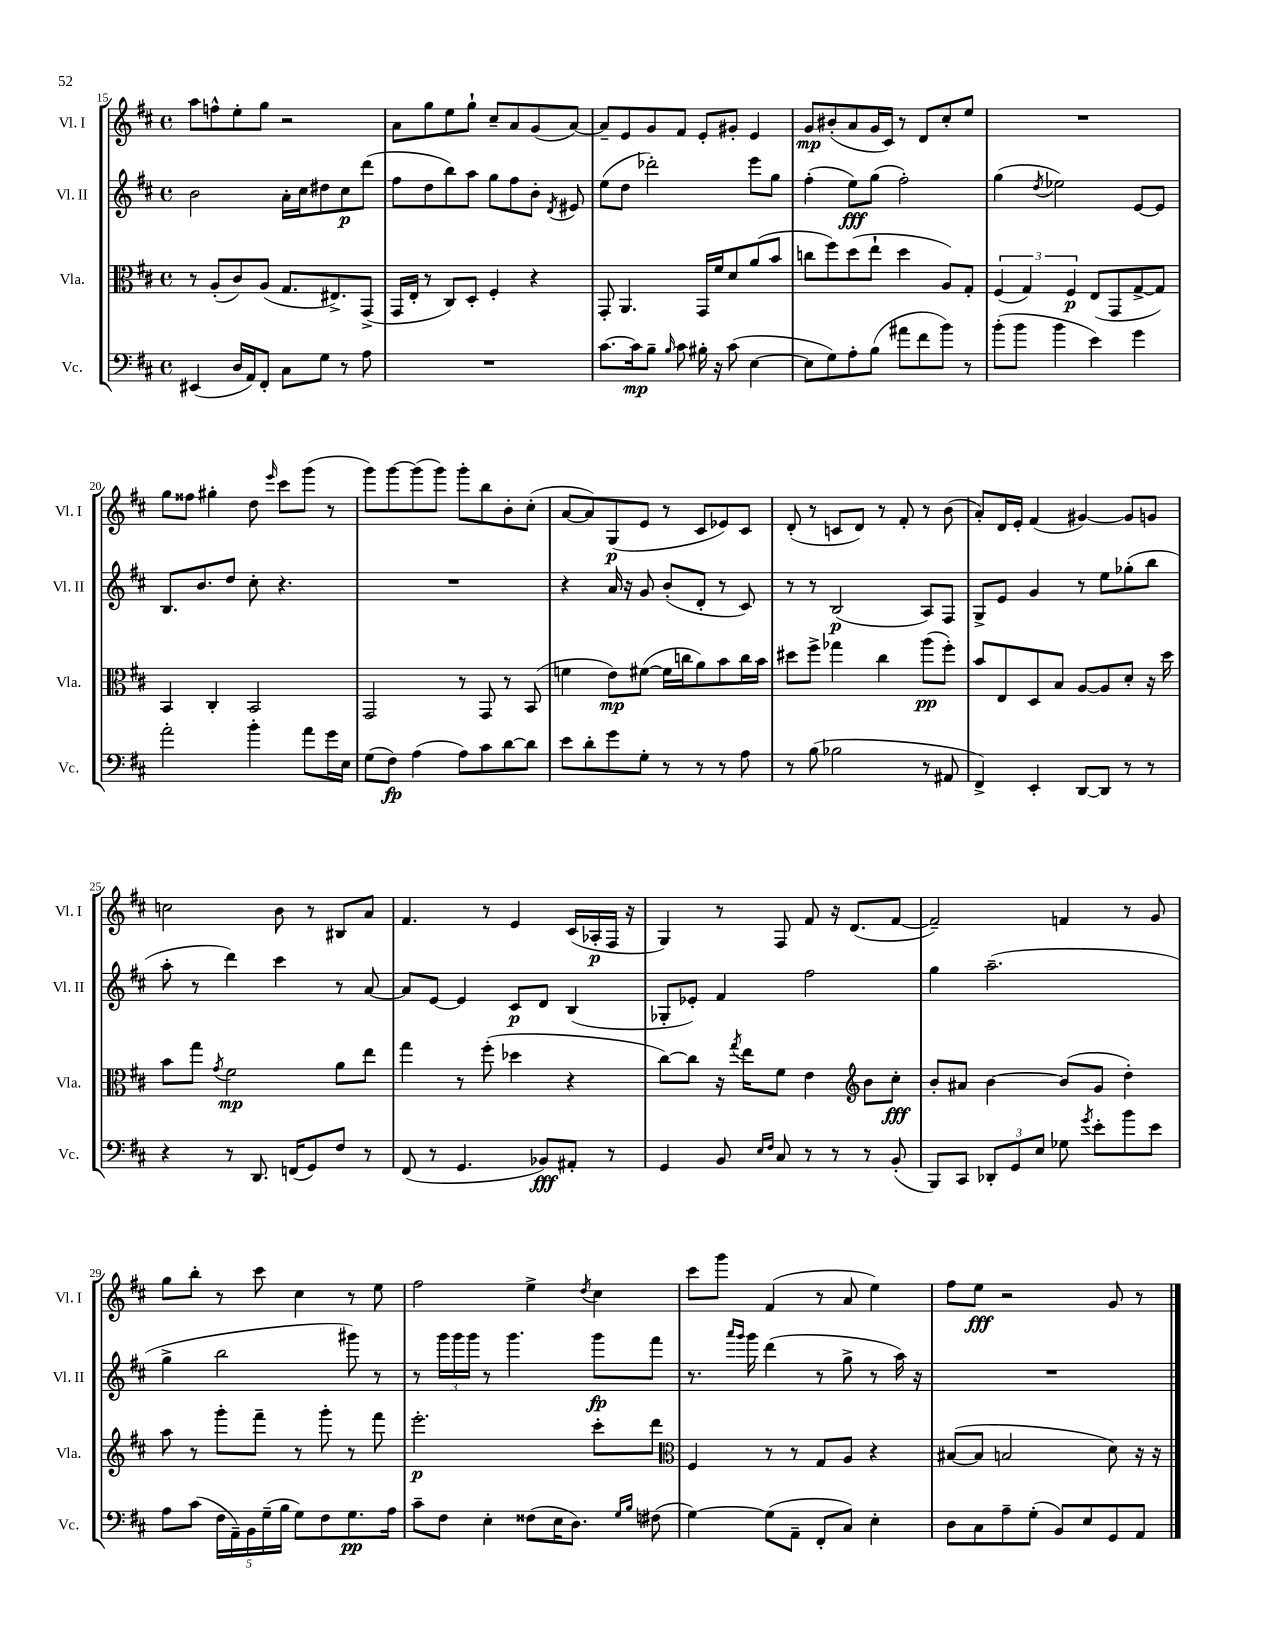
<<
\new StaffGroup <<
\new Staff = "s0" \with { instrumentName = "Vl. I" shortInstrumentName = "Vl. I" } {
    \clef treble \key d \major \defaultTimeSignature \time 4/4
    \autoBeamOff a''8[ f''8-^ e''8-. g''8] r2 |
    a'8[ g''8 e''8 g''8]-! cis''8[-- a'8 g'8( a'8]~) |
    a'8[-- e'8 g'8 fis'8] e'8[-. gis'8]-. e'4 |
    g'8[\mp bis'8-.( a'8 g'16 cis'16]) r8 d'8[ cis''8-. e''8] |
    R1 |
    g''8[ fisis''8] gis''4-. d''8 \grace { e'''16 } cis'''8[ g'''8]( r8 |
    g'''8[) g'''8~ g'''8( g'''8]) g'''8[-. b''8 b'8-. cis''8]-.( |
    a'8[~ a'8) g8\p( e'8] r8 cis'8[ ees'8) cis'8] |
    d'8-.( r8 c'8[ d'8]) r8 fis'8-. r8 b'8( |
    a'8[-.) d'16 e'16]-. fis'4( gis'4~) gis'8[ g'8] |
    c''2 b'8 r8 bis8[ a'8] |
    fis'4. r8 e'4 cis'16[( aes16-.\p fis16] r16 |
    g4) r8 fis8 fis'8 r16 d'8.[( fis'8]~ |
    fis'2--) f'4 r8 g'8 |
    g''8[ b''8]-. r8 cis'''8 cis''4 r8 e''8 |
    fis''2 e''4-> \acciaccatura { d''8 } cis''4 |
    cis'''8[ g'''8] fis'4( r8 a'8 e''4) |
    fis''8[ e''8]\fff r2 g'8 r8 \bar "|." |
}
\new Staff = "s1" \with { instrumentName = "Vl. II" shortInstrumentName = "Vl. II" } {
    \clef treble \key d \major \defaultTimeSignature \time 4/4
    \autoBeamOff b'2 a'16[-. cis''16 dis''8 cis''8\p d'''8]( |
    fis''8[ d''8 b''8) a''8] g''8[ fis''8 b'8]-. \acciaccatura { d'8 } eis'8 |
    e''8[( d''8] des'''2-.) e'''8[ g''8] |
    fis''4-.( e''8[\fff) g''8]( fis''2-.) |
    g''4( \acciaccatura { d''8 } ees''2) e'8[~ e'8] |
    b8.[ b'8. d''8] cis''8-. r4. |
    R1 |
    r4 a'16 r16 g'8 b'8[-.( d'8]-. r8 cis'8) |
    r8 r8 b2\p( a8[) fis8] |
    g8[-> e'8] g'4 r8 e''8[ ges''8-.( b''8] |
    a''8-. r8 d'''4) cis'''4 r8 a'8~ |
    a'8[ e'8]~ e'4 cis'8[\p d'8] b4( |
    ges8[-. ees'8]-.) fis'4 fis''2 |
    g''4 a''2.--( |
    g''4-> b''2 gis'''8) r8 |
    r8 \tuplet 3/2 { g'''16[ g'''16 g'''16] } r8 g'''4. g'''8[\fp fis'''8] |
    r8. \grace { a'''16[ g'''16] } g'''16 d'''4( r8 g''8-> r8 a''16) r16 |
    R1 \bar "|." |
}
\new Staff = "s2" \with { instrumentName = "Vla." shortInstrumentName = "Vla." } {
    \clef alto \key d \major \defaultTimeSignature \time 4/4
    \autoBeamOff r8 a8[-.( cis'8) a8]( g8.[ eis8.->) g,8]->( |
    g,16[ e16]-. r8 cis8[) d8]-. fis4-. r4 |
    g,8-. a,4. g,16[ fis'16 d'8 a'8( b'8] |
    c''8[ fis''8) d''8( e''8]-! d''4 a8[) g8]-. |
    \tuplet 3/2 { fis4( g4) fis4\p } e8[( g,8 g8~-> g8]) |
    b,4 cis4-. b,2 |
    g,2 r8 g,8 r8 b,8( |
    f'4 e'8[\mp) fis'8]~( fis'16[ c''16 a'8) b'8 c''16 b'16] |
    dis''8[ fis''8]-> ges''4 cis''4 a''8[\pp( fis''8]-.) |
    b'8[ e8 d8 b8] a8[~ a8 d'8]-. r16 d''16 |
    b'8[ g''8] \acciaccatura { g'8 } fis'2\mp a'8[ e''8] |
    g''4 r8 fis''8-.( des''4 r4 |
    cis''8[~) cis''8] r16 \acciaccatura { g''8 } e''16[ fis'8] e'4 \clef treble b'8[ cis''8]-.\fff |
    b'8[-. ais'8] b'4~ b'8[( g'8] d''4-.) |
    a''8 r8 g'''8[-. fis'''8]-- r8 g'''8-. r8 fis'''8 |
    e'''2.-.\p cis'''8[-. d'''8] |
    \clef alto fis4 r8 r8 g8[ a8] r4 |
    bis8[~( bis8] b2 d'8) r16 r16 \bar "|." |
}
\new Staff = "s3" \with { instrumentName = "Vc." shortInstrumentName = "Vc." } {
    \clef bass \key d \major \defaultTimeSignature \time 4/4
    \autoBeamOff eis,4( d16[ a,16) fis,8]-. cis8[ g8] r8 a8 |
    R1 |
    cis'8.[~ cis'16\mp b8]-- \grace { b16 } cis'8 bis16-. r16 cis'8( e4~ |
    e8[ g8) a8-. b8]( ais'8[ fis'8 b'8]) r8 |
    b'8[-.( b'8] b'4 e'4) g'4 |
    a'2-. b'4-. a'8[ g'16 e16] |
    g8[( fis8]\fp) a4( a8[) cis'8 d'8~ d'8] |
    e'8[ d'8-. g'8 g8]-. r8 r8 r8 a8 |
    r8 b8( bes2 r8 ais,8 |
    fis,4->) e,4-. d,8[~ d,8] r8 r8 |
    r4 r8 d,8. f,16[( g,8) fis8] r8 |
    fis,8( r8 g,4. bes,8[\fff) ais,8]-. r8 |
    g,4 b,8 \grace { e16[ fis16] } cis8 r8 r8 r8 b,8-.( |
    b,,8[) cis,8] \tuplet 3/2 { des,8[-. g,8 e8] } ges8 \acciaccatura { g'8 } e'8[-. b'8 e'8] |
    a8[ cis'8]( \tuplet 5/4 { fis16[ a,16--) b,16 g16--( b16] } g8[) fis8 g8.\pp a16] |
    cis'8[-- fis8] e4-. fisis8[( e16 d8.]) \grace { g16[ b16] } fis8( |
    g4~) g8[( a,8]-- fis,8[-. cis8]) e4-. |
    d8[ cis8 a8-- g8]-.( b,8[) e8 g,8 a,8] \bar "|." |
}
>>
>>
\layout { \context { \Score currentBarNumber = #15 } }
